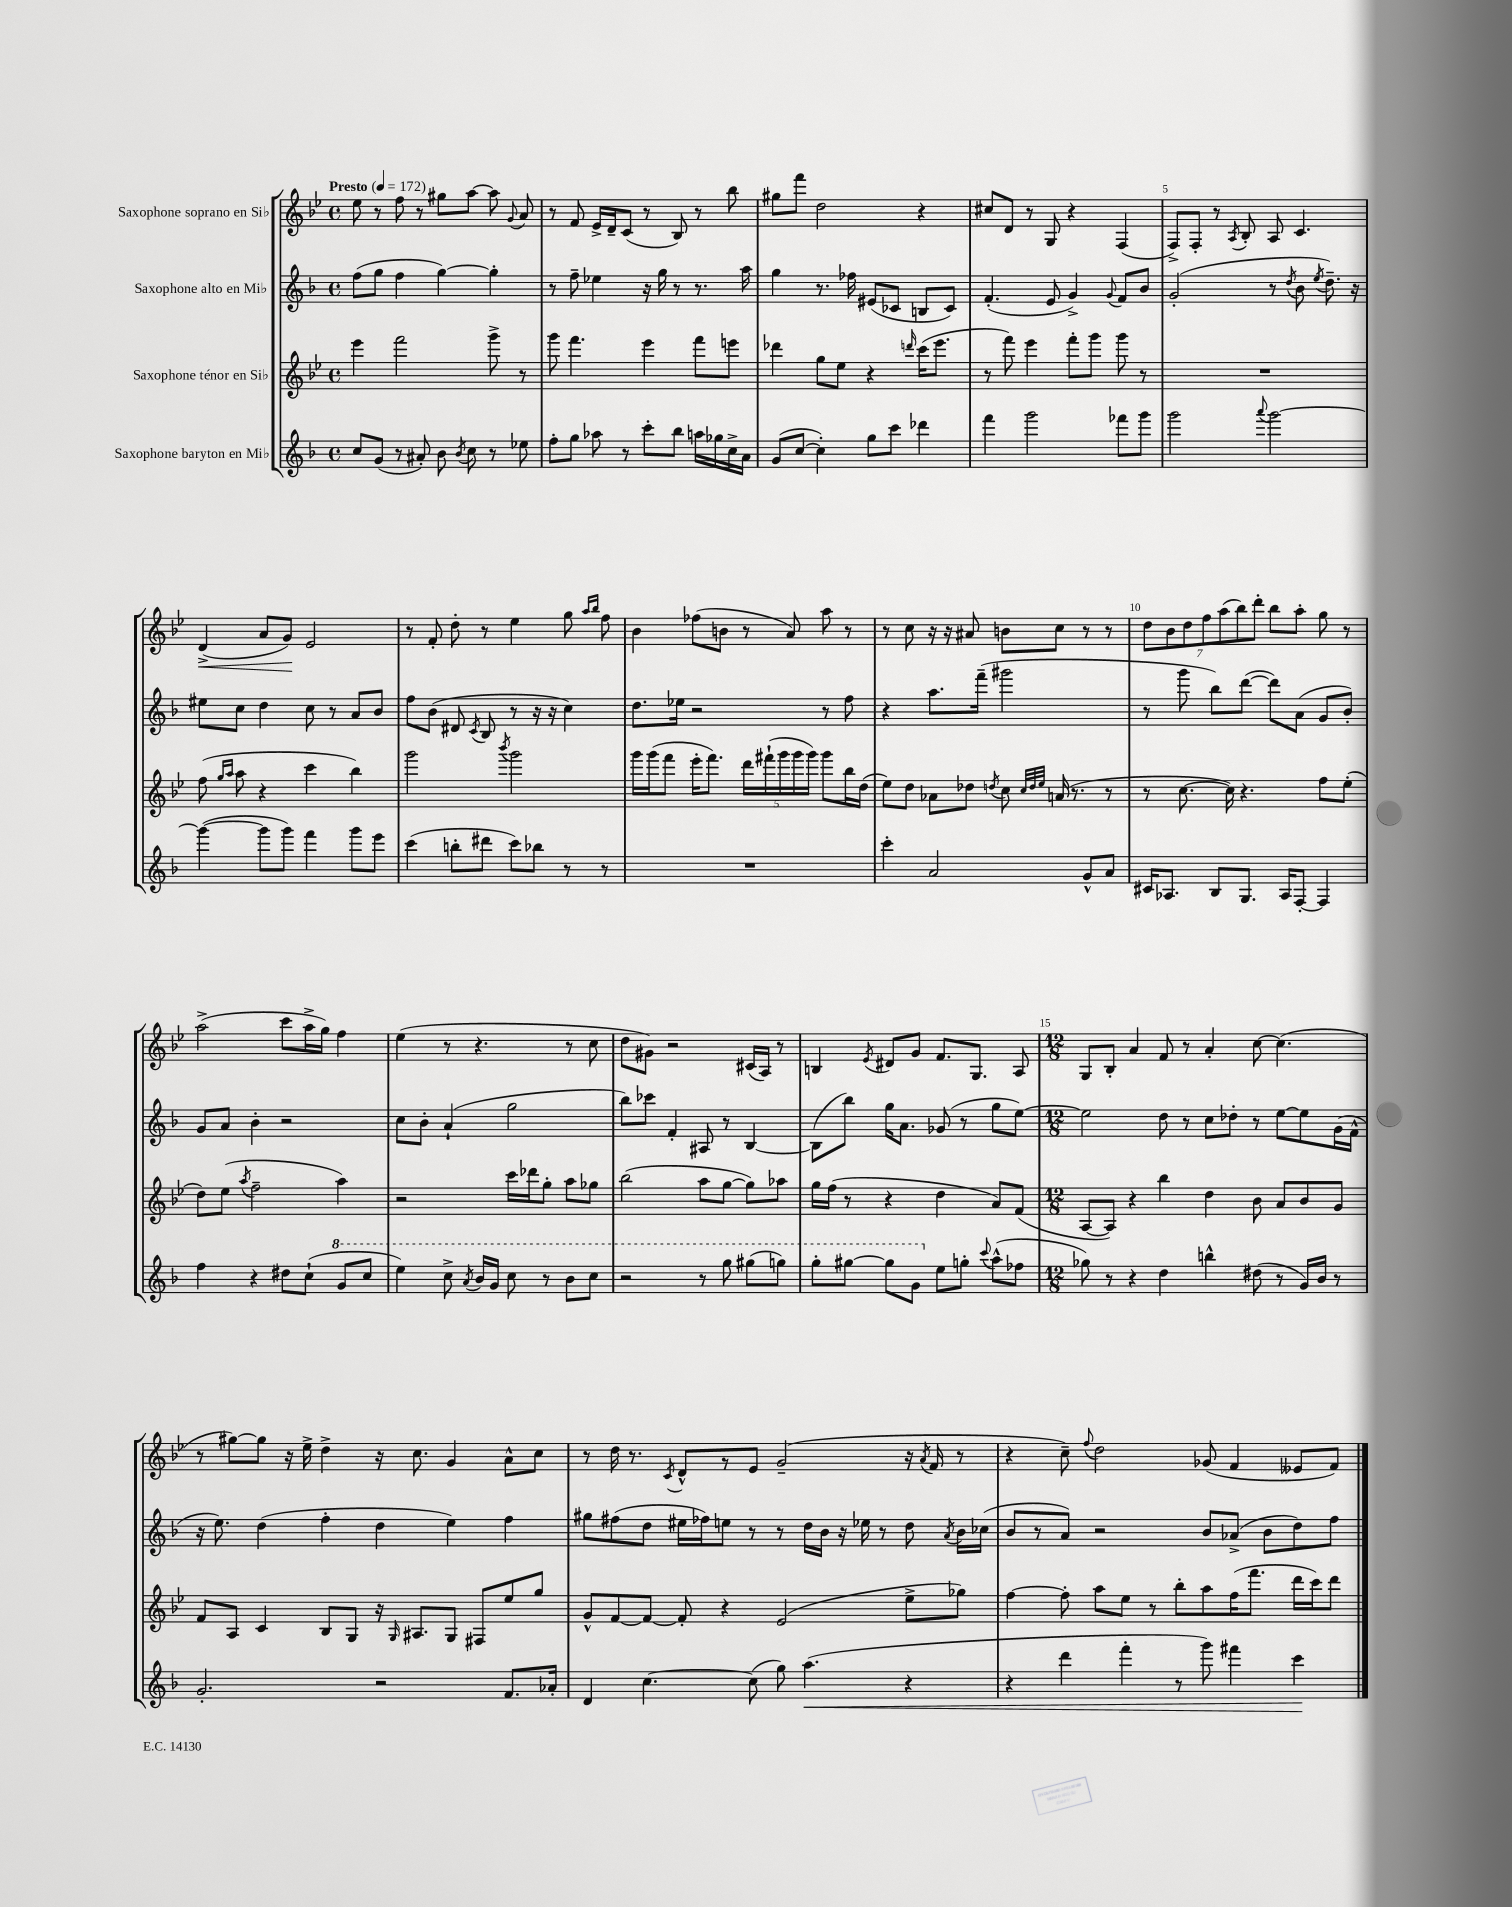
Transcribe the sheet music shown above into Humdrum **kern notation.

**kern	**kern	**kern	**kern
*staff4	*staff3	*staff2	*staff1
*clefG2	*clefG2	*clefG2	*clefG2
*k[b-]	*k[b-e-]	*k[b-]	*k[b-e-]
*M4/4	*M4/4	*M4/4	*M4/4
*met(c)	*met(c)	*met(c)	*met(c)
*MM172	*MM172	*MM172	*MM172
8cc	4eee-	(8ff	8ee-
(8g	.	8gg	8r
8r	2fff	4ff	8ff
8a#')	.	.	8r
8b-	.	[4gg)	8gg#
8qb-	.	.	.
8cc	.	.	[8aa
8r	8ggg^	4gg']	8aa]
.	.	.	8qqg
8ee-	8r	.	8a
=	=	=	=
8ff'	8ggg	8r	8r
8gg	4.fff	8ff~	8f
8aa-	.	4ee-	16e-^
.	.	.	16d~
8r	.	.	(8c
8ccc'	4eee-	16r	8r
.	.	16gg	.
8bb-	.	8r	8B-)
16aa	8fff	8.r	8r
16gg-	.	.	.
16cc^	8eee	.	8bb-
16a	.	16aa	.
=	=	=	=
(8g	4ddd-	4gg	8gg#
[8cc	.	.	8fff
4cc'])	8gg	8.r	2dd
.	8ee-	.	.
.	.	16ff-	.
8gg	4r	(8e#	.
8ccc	.	8c-	.
.	16qqddd	.	.
4ddd-	(16ccc	8B	4r
.	8.eee-	.	.
.	.	8c-)	.
=	=	=	=
4fff	8r	(4.f'	8cc#
.	8fff)	.	8d
2ggg	4eee-	.	8r
.	.	8e	8G
.	8fff'	4g^)	4r
.	8ggg	.	.
.	.	8qqg	.
8fff-	8ggg	8f	(4F
8ggg	8r	8b-	.
=	=	=	=
2ggg	1r	(2g'	8F^)
.	.	.	8F'
.	.	.	8r
.	.	.	8qA
.	.	.	8B-'
8qqaaa	.	.	.
[2ggg	.	8r	8A
.	.	8qdd	.
.	.	8b-	4.c
.	.	8qee	.
.	.	8.dd~)	.
.	.	16r	.
=	=	=	=
(4ggg_	(8ff	8ee#	(4d^
.	16qqgg	.	.
.	16qqaa	.	.
.	8aa	8cc	.
8ggg]	4r	4dd	8a
8ggg)	.	.	8g)
4fff	4ccc	8cc	2e-
.	.	8r	.
8ggg	4bb-)	8a	.
8eee	.	8b-	.
=	=	=	=
(4ccc	2ggg	8ff	8r
.	.	(8b-	8f'
8bb'	.	8d#	8dd'
.	.	8qc	.
8ddd#	.	8B-	8r
.	8qbbb-	.	.
8ccc)	2ggg	8r	4ee-
8bb-	.	16r	.
.	.	16r	.
8r	.	4cc)	8gg
.	.	.	16qqaa
.	.	.	16qqbb-
8r	.	.	8ff
=	=	=	=
1r	16ggg	8.dd	4b-
.	(16ggg	.	.
.	8fff	.	.
.	.	16ee-	.
.	16eee-'	2r	(8ff-
.	8.fff)	.	.
.	.	.	8b
.	20ddd	.	8r
.	(20fff#`	.	.
.	20ggg	.	.
.	.	.	8a)
.	20ggg	.	.
.	20ggg)	.	.
.	8ggg	8r	8aa
.	16bb-	8ff	8r
.	(16dd	.	.
=	=	=	=
4ccc'	8ee-)	4r	8r
.	8dd	.	8cc
2a	8a-	8.aa	16r
.	.	.	16r
.	8dd-	.	8a#
.	.	(16fff~	.
.	8qdd	.	.
.	8cc	2ggg#	8b
.	32qqcc	.	.
.	32qqdd	.	.
.	32qqee-	.	.
.	(16a	.	8cc
.	8.r	.	.
8g^^	.	.	8r
8a	8r	.	8r
=	=	=	=
16c#	8r	8r	14dd
8.A-	.	.	.
.	.	.	14b-
.	[8.cc	8ggg	.
.	.	.	14dd
.	.	.	14ff
8B-	.	8bb-)	.
.	.	.	(14aa
.	16cc])	.	.
.	.	.	14bb-)
8.G	4.r	([8ddd	.
.	.	.	14ddd'
.	.	8ddd])	8bb-
16A-	.	.	.
[8F'	.	(8a	8aa'
4F]	8ff	8g	8gg
.	(8ee-'	8b-')	8r
=	=	=	=
4ff	8dd)	8g	(2aa^
.	(8ee-	8a	.
.	8qaa	.	.
4r	2ff~	4b-'	.
8dd#	.	2r	8ccc
(8cc`	.	.	16aa^
.	.	.	16gg)
8gg	4aa)	.	4ff
8ccc	.	.	.
=	=	=	=
4eee)	2r	8cc	(4ee-
.	.	8b-'	.
8ccc^	.	(4a`	8r
8qaa	.	.	.
16bb-	.	.	4.r
16gg	.	.	.
8ccc	16ccc	2gg	.
.	16ddd-	.	.
8r	8gg'	.	.
8bb-	8aa	.	8r
8ccc	8gg-	.	8cc
=	=	=	=
2r	(2bb-	8bb-)	8dd
.	.	8ccc-	8g#)
.	.	4f'	2r
8r	8aa	8A#	.
8ggg	[8gg	8r	.
(8ggg#	8gg])	[4B-	(16c#
.	.	.	16A)
8ggg)	8aa-	.	8r
=	=	=	=
8ggg'	16gg	(8B-]	4B
.	(16ff	.	.
[8ggg#	8r	8bb-)	.
.	.	.	8qe-
8ggg#]	4r	16gg	8d#
.	.	8.a	.
8gg	.	.	8g
8ee	4dd	(8g-	8.f
8gg'	.	8r	.
.	.	.	8.G
8qqccc	.	.	.
(8aa^^	8a)	8gg	.
8ff-	(8f	[8ee)	8A
=	=	=	=
*M12/8	*M12/8	*M12/8	*M12/8
8gg-)	[8A	2ee]	8G
8r	8A])	.	8B-'
4r	4r	.	4a
4dd	4bb-	8dd	8f
.	.	8r	8r
4bb^^	4dd	8cc	4a'
.	.	8dd-'	.
(8dd#	8b-	8r	[8cc
8r	8a	[8ee	(4.cc]
16g)	8b-	8ee]	.
16b-	.	.	.
8r	8g	(16g	.
.	.	16f^^	.
=	=	=	=
2.g'	8f	16r	8r
.	.	8.ee)	.
.	8A	.	[8gg#)
.	4c	(4dd	8gg#]
.	.	.	16r
.	.	.	16ee-^
.	8B-	4ff'	4dd^
.	8G	.	.
2r	16r	4dd	16r
.	16qqG	.	.
.	8.A#	.	8.cc
.	8G	4ee)	4g
.	8F#	.	.
8.f	8ee-	4ff	8a^^
.	8gg	.	8cc
16a-'	.	.	.
=	=	=	=
4d	8g^^	8gg#	8r
.	[8f	(8ff#	16dd
.	.	.	8.r
[4.cc	8f_	8dd	.
.	.	.	8qc
.	8f']	16ee#	8d^^
.	.	16ff-)	.
.	4r	8ee	8r
(8cc]	.	8r	8e-
8gg)	(2e-	8r	(2g~
(4.aa	.	16dd	.
.	.	16b-	.
.	.	16r	.
.	.	16ee-	.
.	.	8r	.
4r	8ee-^	8dd	16r
.	.	.	8qa
.	.	.	16f
.	.	8qa	.
.	8gg-)	16b-	8r
.	.	(16cc-	.
=	=	=	=
4r	[4ff	8b-	4r
.	.	8r	.
4ddd	8ff']	8a)	8cc~)
.	.	.	8qqff
.	8aa	2r	2dd
4fff'	8ee-	.	.
.	8r	.	.
8r	8bb-'	.	.
8ggg)	8aa	8b-	(8g-
4fff#	(16ff	(8a-^	4f
.	8.fff	.	.
.	.	8b-	.
4ccc	16ddd	8dd)	8e--
.	16ccc)	.	.
.	8ddd	8ff	8f)
==	==	==	==
*-	*-	*-	*-
